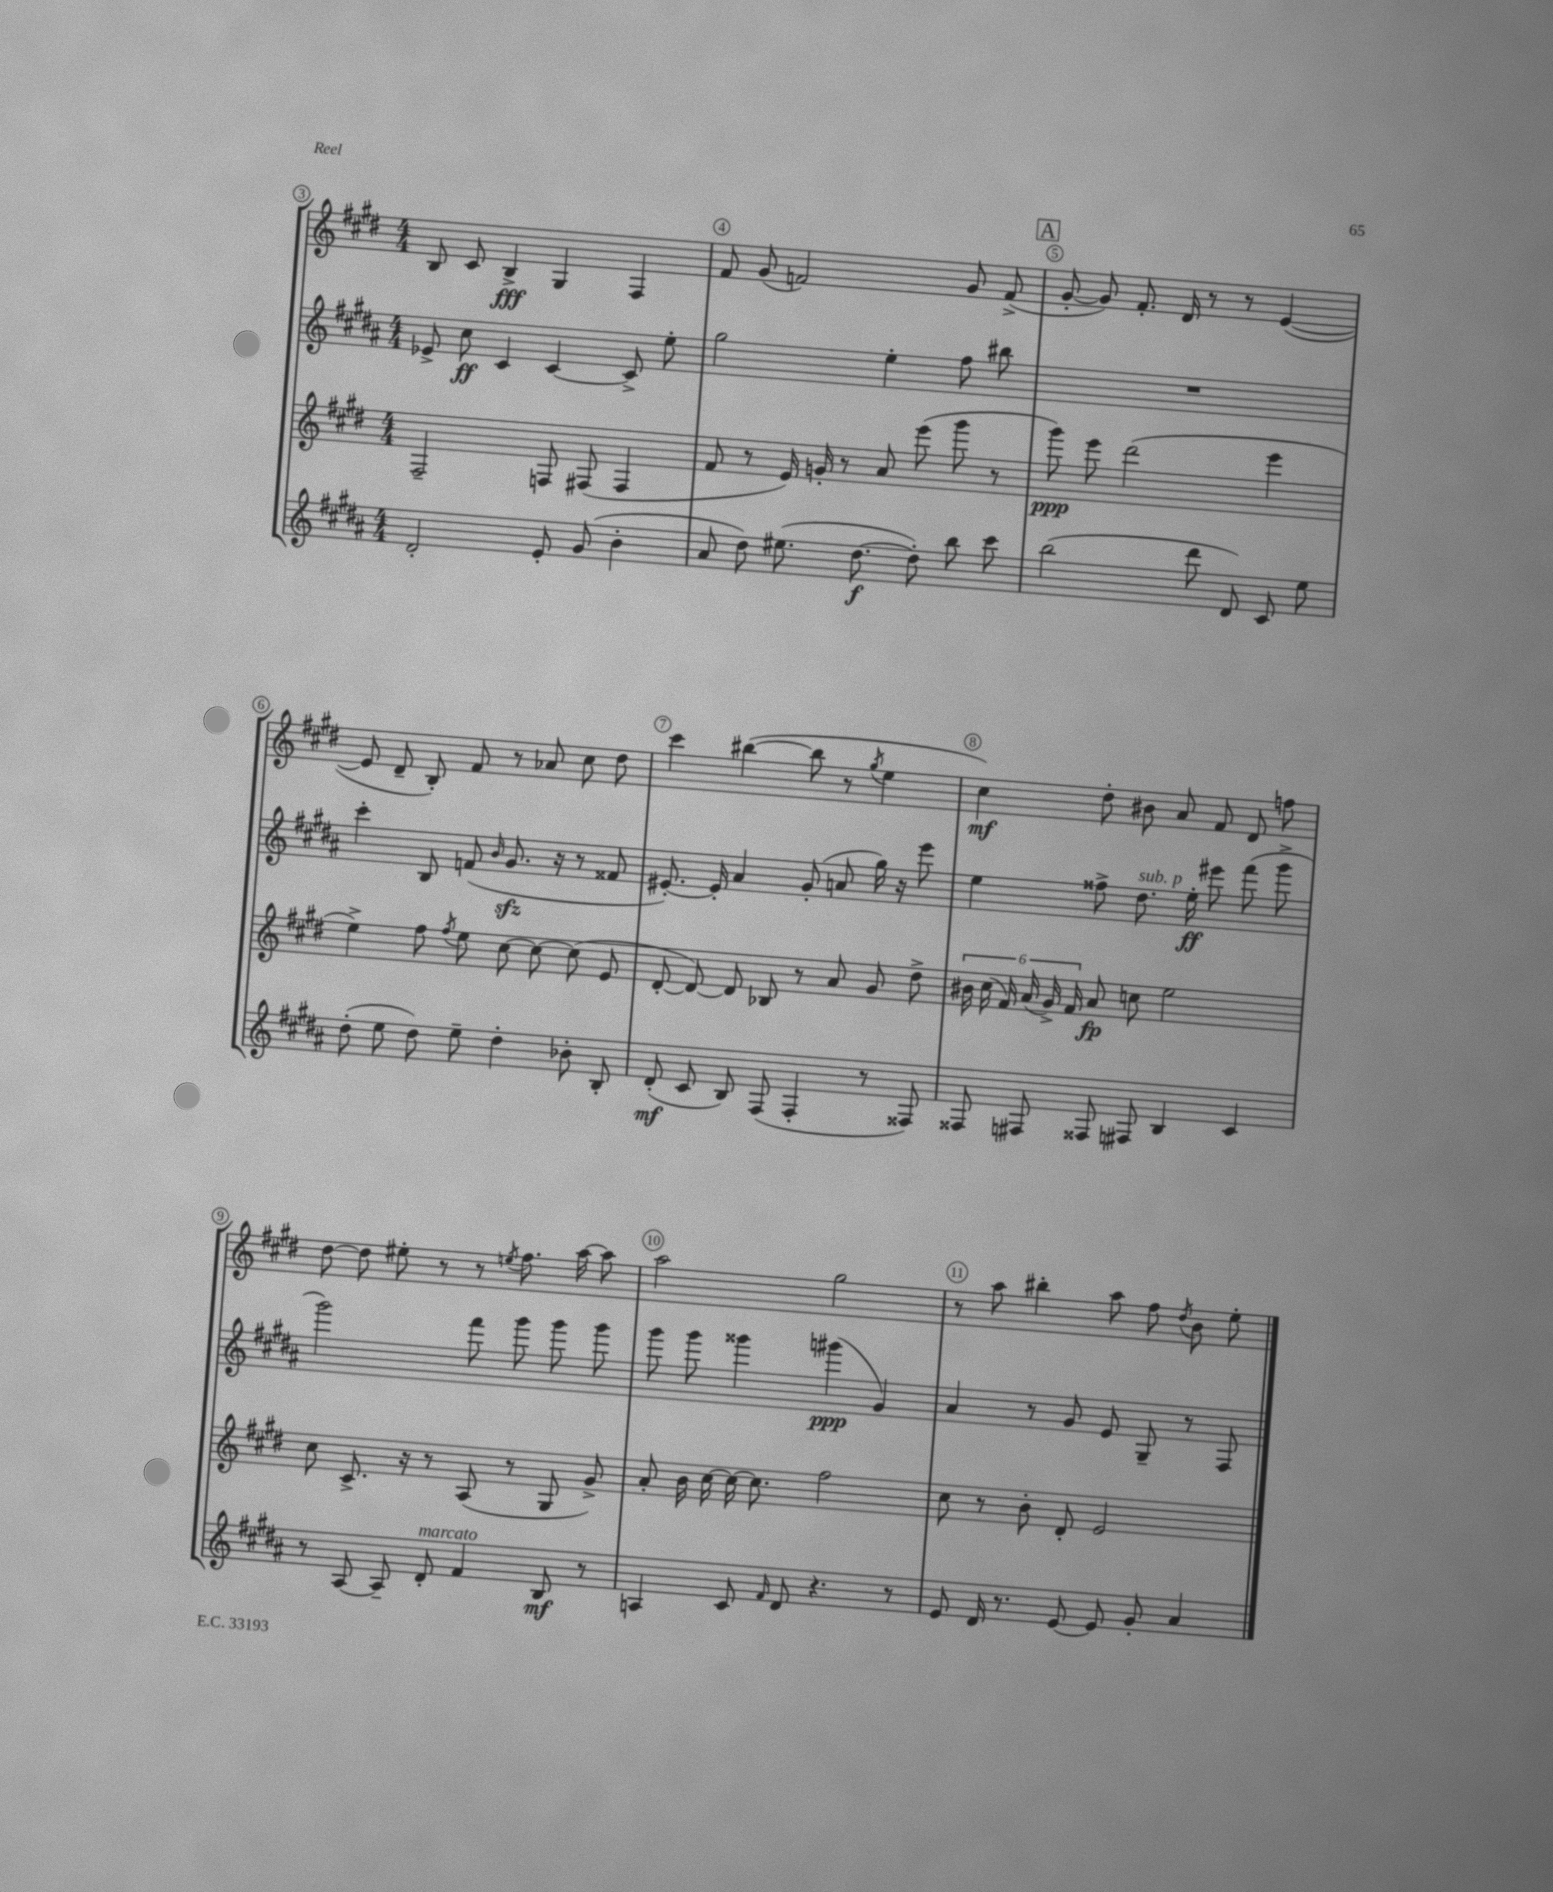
<<
\new StaffGroup <<
\new Staff = "s0" {
    \clef treble \key e \major \numericTimeSignature \time 4/4
    \autoBeamOff b8 cis'8 b4->\fff gis4 fis4 |
    fis'8 gis'8( f'2) gis'8 f'8->( |
    \mark \markup { \box "A" } gis'8~-. gis'8) fis'8.-. dis'16 r8 r8 e'4~( |
    e'8 dis'8-- b8-.) fis'8 r8 aes'8 cis''8 dis''8 |
    cis'''4 bis''4~( bis''8 r8 \acciaccatura { gis''8 } e''4 |
    cis''4\mf) dis''8-. bis'8 a'8 fis'8 dis'8 f''8 |
    dis''8~ dis''8 eis''8-. r8 r8 \acciaccatura { e''8 } fis''8. a''16~ a''8 |
    a''2 gis''2 |
    r8 a''8 bis''4-. a''8 fis''8 \acciaccatura { dis''8 } b'8 e''8-. \bar "|." |
}
\new Staff = "s1" {
    \clef treble \key b \major \numericTimeSignature \time 4/4
    \autoBeamOff ees'8-> cis''8\ff cis'4 cis'4~ cis'8-> e''8-. |
    gis''2 e''4-. fis''8 bis''8 |
    \mark \markup { \box "A" } R1 |
    cis'''4-. b8 f'8( \grace { b'16 } gis'8.\sfz r16 r8 fisis'8 |
    eis'8.~-.) eis'16-. ais'4 gis'8-.( a'8 gis''16) r16 e'''8 |
    e''4 fisis''8-> dis''8.^\markup { \italic "sub. p" } e''16-.\ff eis'''8 fis'''8( gis'''8-> |
    gis'''2) fis'''8 gis'''8 gis'''8 gis'''8 |
    gis'''8 gis'''8 gisis'''4 gis'''4\ppp( gis'4) |
    ais'4 r8 gis'8 e'8 gis8-- r8 fis8 \bar "|." |
}
\new Staff = "s2" {
    \clef treble \key e \major \numericTimeSignature \time 4/4
    \autoBeamOff fis2-- f8 fis8( fis4 |
    fis'8 r8 e'16) g'16-. r8 a'8 e'''8( gis'''8 r8 |
    \mark \markup { \box "A" } gis'''8\ppp) e'''8 dis'''2( e'''4 |
    e''4->) fis''8 \acciaccatura { fis''8 } e''8 cis''8~ cis''8~ cis''8( e'8 |
    dis'8~-. dis'8~) dis'8 bes8 r8 a'8 gis'8 dis''8-> |
    \tuplet 6/4 { bis'16 cis''16( fis'16) a'16( gis'16->) fis'16 } a'8\fp c''8 e''2 |
    cis''8 cis'8.-> r16 r8 a8( r8 gis8 gis'8->) |
    a'8-. b'16 cis''16~ cis''16~ cis''8. fis''2 |
    cis''8 r8 b'8-. dis'8-. e'2 \bar "|." |
}
\new Staff = "s3" {
    \clef treble \key b \major \numericTimeSignature \time 4/4
    \autoBeamOff dis'2-. e'8-. gis'8( b'4-. |
    ais'8 dis''8) eis''8.( dis''8.~\f dis''8-.) b''8 cis'''8 |
    \mark \markup { \box "A" } b''2( dis'''8 dis'8) cis'8 e''8 |
    dis''8-.( e''8 dis''8) e''8-- dis''4-. bes'8-. b8-. |
    dis'8-.\mf( cis'8 b8) fis8( fis4-. r8 fisis8) |
    fisis8 fis8 fisis8 fis8 b4 cis'4 |
    r8 ais8~ ais8-- dis'8-.^\markup { \italic "marcato" } fis'4 b8\mf r8 |
    a4 cis'8 \grace { fis'16 } dis'8 r4. r8 |
    e'8 dis'16 r8. e'8~ e'8 gis'8-. ais'4 \bar "|." |
}
>>
>>
\layout { \context { \Score currentBarNumber = #3 \override BarNumber.break-visibility = ##(#f #t #t) barNumberVisibility = #all-bar-numbers-visible \override BarNumber.stencil = #(make-stencil-circler 0.1 0.3 ly:text-interface::print) } }
